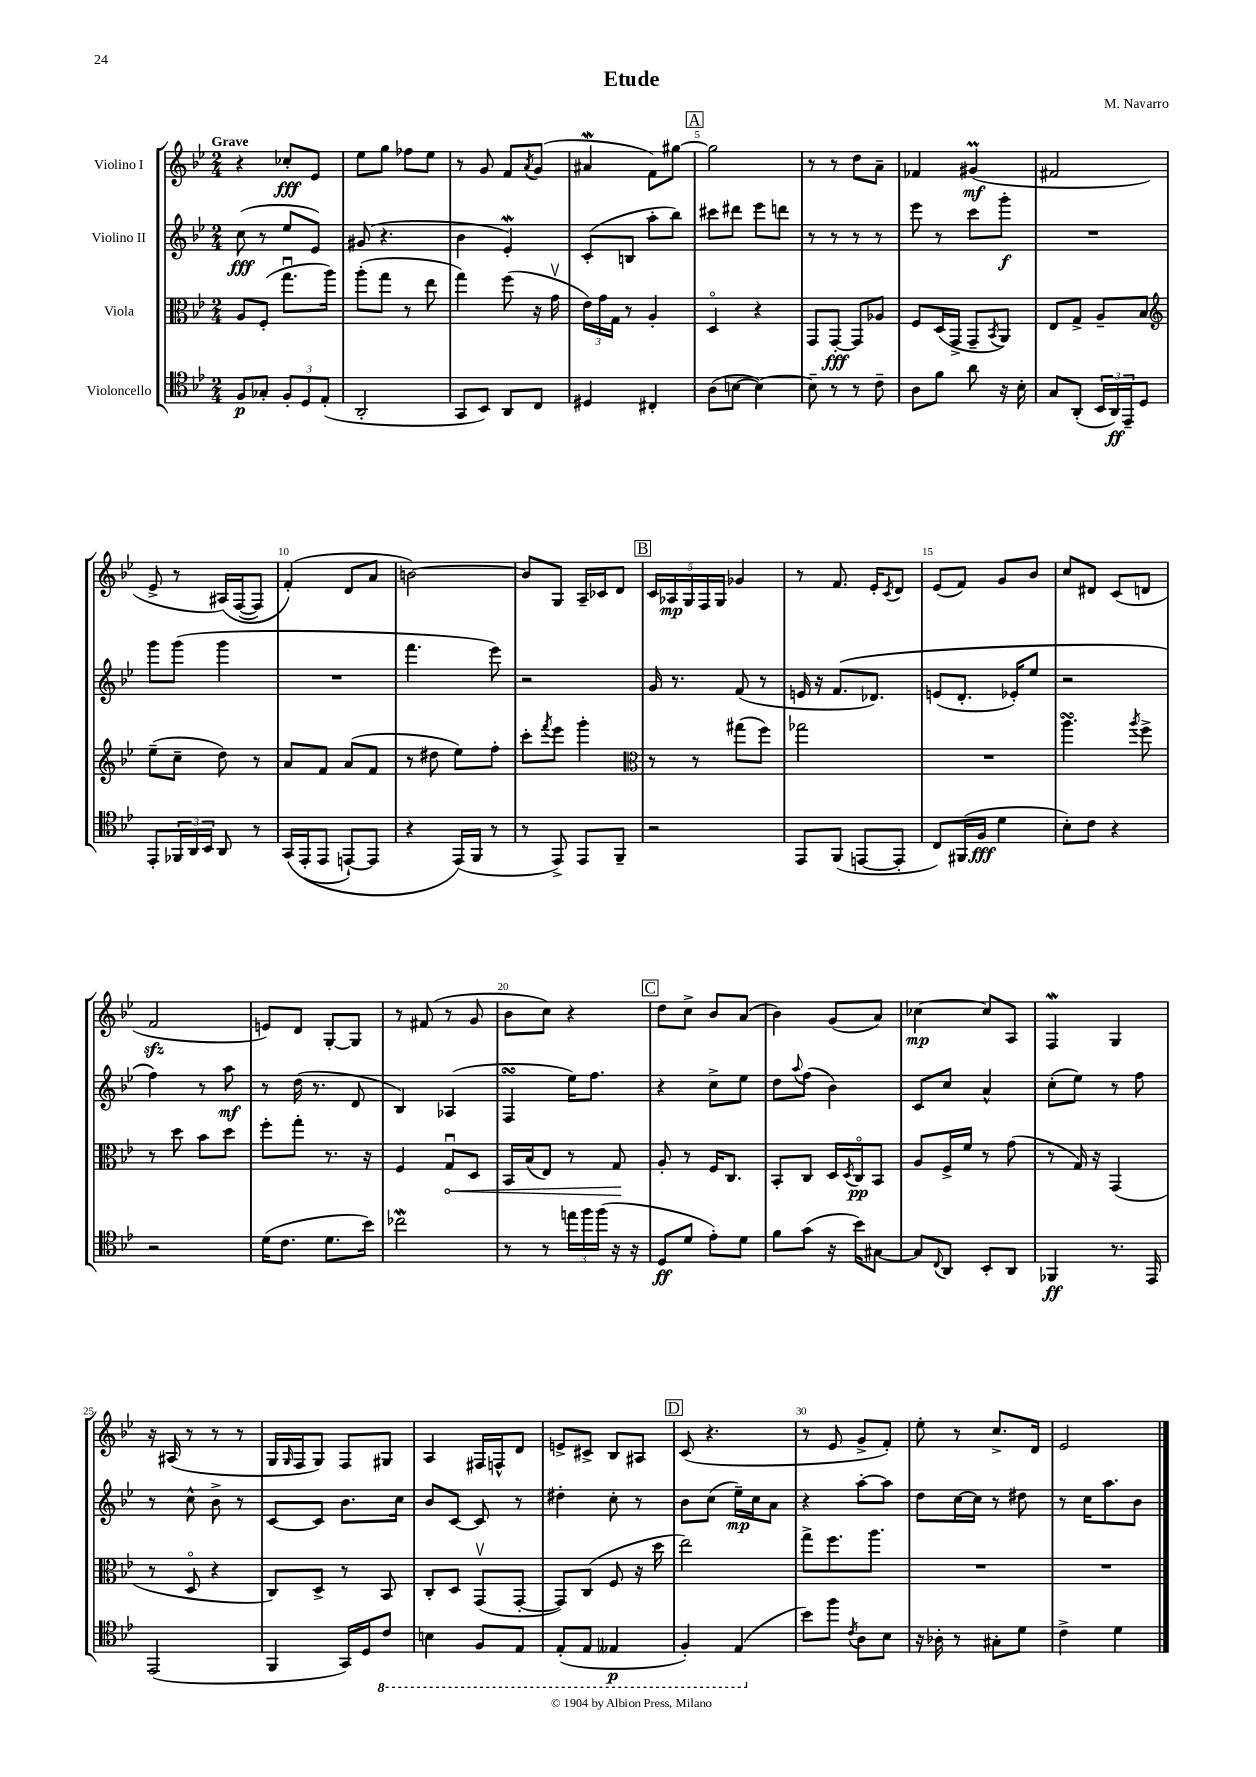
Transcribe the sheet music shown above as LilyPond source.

\header { title = "Etude" composer = "M. Navarro" }
<<
\new StaffGroup <<
\new Staff = "s0" \with { instrumentName = "Violino I" } {
    \clef treble \key bes \major \numericTimeSignature \time 2/4 \tempo "Grave"
    r4 ces''8-.\fff ees'8 |
    ees''8 g''8 fes''8 ees''8 |
    r8 g'8 f'8 \acciaccatura { a'8 } g'8( |
    ais'4\mordent f'8) gis''8~ |
    \mark \markup { \box "A" } gis''2 |
    r8 r8 d''8 a'8-- |
    fes'4 gis'4\prall\mf( |
    fis'2 |
    ees'8-> r8 ais16)\( f16~( f8) |
    f'4-.(\) d'8 a'8 |
    b'2~) |
    b'8 g8 a16-- ces'16 d'8 |
    \mark \markup { \box "B" } \tuplet 5/4 { c'16 aes16\mp g16 f16 g16 } ges'4 |
    r8 f'8. ees'16-. \acciaccatura { c'8 } d'8 |
    ees'8( f'8) g'8 bes'8 |
    c''8 dis'8 c'8( d'8 |
    f'2\sfz |
    e'8) d'8 g8~-. g8 |
    r8 fis'8( r8 g'8 |
    bes'8 c''8) r4 |
    \mark \markup { \box "C" } d''8 c''8-> bes'8 a'8( |
    bes'4) g'8( a'8) |
    ces''4~\mp ces''8 a8 |
    f4\mordent g4 |
    r16 ais16( r8 r8 r8 |
    g16 \grace { g16 } f16 g8) f8 gis8 |
    a4 fis16 f16-^ d'8 |
    e'8-> cis'8-> bes8 ais8 |
    \mark \markup { \box "D" } c'8( r4. |
    r8 ees'8 g'8-> f'8-.) |
    ees''8-. r8 c''8.-> d'16 |
    ees'2 \bar "|." |
}
\new Staff = "s1" \with { instrumentName = "Violino II" } {
    \clef treble \key bes \major \numericTimeSignature \time 2/4
    c''8\fff( r8 ees''8 ees'8) |
    gis'8( r4. |
    bes'4 ees'4-.\mordent) |
    c'8-.( b8 a''8-. bes''8) |
    \mark \markup { \box "A" } cis'''8 dis'''8 ees'''8 d'''8 |
    r8 r8 r8 r8 |
    ees'''8 r8 c'''8 g'''8-.\f |
    R2 |
    g'''8 g'''8( g'''4 |
    R2 |
    f'''4. ees'''8) |
    r2 |
    \mark \markup { \box "B" } g'16 r8. f'8( r8 |
    e'16 r16 f'8.\( des'8.) |
    e'8( d'8.-. ees'16-.) ees''8 |
    r2 |
    f''4\) r8 a''8\mf |
    r8 d''16( r8. d'8 |
    bes4) aes4( |
    f4\turn ees''16) f''8. |
    \mark \markup { \box "C" } r4 c''8-> ees''8 |
    d''8 \appoggiatura { a''8 } f''8( bes'4) |
    c'8 c''8 a'4-^ |
    c''8-.( ees''8) r8 f''8 |
    r8 c''8-^ bes'8-> r8 |
    c'8~ c'8 bes'8. c''16 |
    bes'8 c'8~ c'8 r8 |
    dis''4-. c''8-. r8 |
    \mark \markup { \box "D" } bes'8 c''8( ees''16--\mp) c''16 a'8 |
    r4 a''8~-. a''8 |
    d''8 c''16~ c''16 r8 dis''8 |
    r8 c''16 a''8. bes'8 \bar "|." |
}
\new Staff = "s2" \with { instrumentName = "Viola" } {
    \clef alto \key bes \major \numericTimeSignature \time 2/4
    a8 f8-.( g''8.\downbow a''16) |
    a''8-.( g''8 r8 ees''8 |
    g''4) f''8( r16 g'16\upbow |
    \tuplet 3/2 { ees'16) g'16 g16 } r8 a4-. |
    \mark \markup { \box "A" } d4\flageolet r4 |
    g,8 g,8~-.\fff g,8 aes8 |
    f8 d16( g,16-> g,8-- \acciaccatura { bes,8 } a,8) |
    ees8 g8-> a8-- bes8 |
    \clef treble ees''8--( c''8-- d''8) r8 |
    a'8 f'8 a'8( f'8 |
    r8 dis''8 ees''8) f''8-. |
    c'''8-. \acciaccatura { f'''8 } ees'''8 g'''4-. |
    \mark \markup { \box "B" } \clef alto r8 r8 gis''8( f''8) |
    ges''2 |
    R2 |
    a''4.\turn \acciaccatura { a''8 } f''8-> |
    r8 d''8 bes'8 d''8 |
    f''8-. g''8-. r8. r16 |
    f4 \once \override Hairpin.circled-tip = ##t g8\downbow\< d8 |
    bes,16 bes16( ees8) r8 g8\! |
    \mark \markup { \box "C" } a8-. r8 f16 c8. |
    bes,8-. c8 d16 \acciaccatura { d8 } c16\flageolet\pp bes,8 |
    a8 f16-> f'16 r8 g'8( |
    r8 g16) r16 g,4( |
    r8 d8\flageolet r4 |
    c8) d8-> r8 bes,8 |
    c8-. d8 g,8\upbow( g,8~-. |
    g,8) c8( f8 r16 d''16 |
    \mark \markup { \box "D" } ees''2) |
    g''8-> f''8. a''8. |
    R2 |
    R2 \bar "|." |
}
\new Staff = "s3" \with { instrumentName = "Violoncello" } {
    \clef tenor \key bes \major \numericTimeSignature \time 2/4
    f8\p ges8-. \tuplet 3/2 { f8-. d8 ees8-.( } |
    a,2-. |
    g,8 bes,8) a,8 c8 |
    dis4 cis4-. |
    \mark \markup { \box "A" } a8( b8~ b4~) |
    b8-- r8 r8 c'8-- |
    a8 f'8 a'8 r16 bes16-. |
    g8 a,8-.( \tuplet 3/2 { bes,16 a,16\ff) ees,16-- } d8 |
    ees,8-. \tuplet 3/2 { fes,16 a,16 bes,16 } a,8 r8 |
    g,16\( ees,16-.( ees,8 e,8~-!) e,8 |
    r4 ees,16(\) f,16 r8 |
    r8 ees,8->) ees,8 f,8-- |
    \mark \markup { \box "B" } r2 |
    ees,8 f,8( e,8~ e,8-. |
    c8) fis,16( f16\fff d'4 |
    bes8-.) c'8 r4 |
    r2 |
    d'16( c'8. d'8. bes'16) |
    ces''2\mordent |
    r8 r8 \tuplet 3/2 { e''16 f''16 f''16( } r16 r16 |
    \mark \markup { \box "C" } d8\ff d'8 ees'8-.) d'8 |
    f'8 g'8( r16 bes'16) gis8~ |
    gis8 \appoggiatura { c8 } a,8 bes,8-. a,8 |
    fes,4\ff r8. ees,16 |
    ees,2( |
    f,4 g,16) d16 \ottava #-1 c8 |
    b,4 f,8 ees,8 |
    ees,8-.( ees,8 eeses,4\p |
    \mark \markup { \box "D" } f,4-.) ees,4( \ottava #0 |
    bes'8) f''8 \acciaccatura { c'8 } a8 bes8 |
    r16 aes16-. r8 gis8-. d'8 |
    c'4-> d'4 \bar "|." |
}
>>
>>
\layout { \context { \Score \override BarNumber.break-visibility = ##(#f #t #t) barNumberVisibility = #(every-nth-bar-number-visible 5) } }
